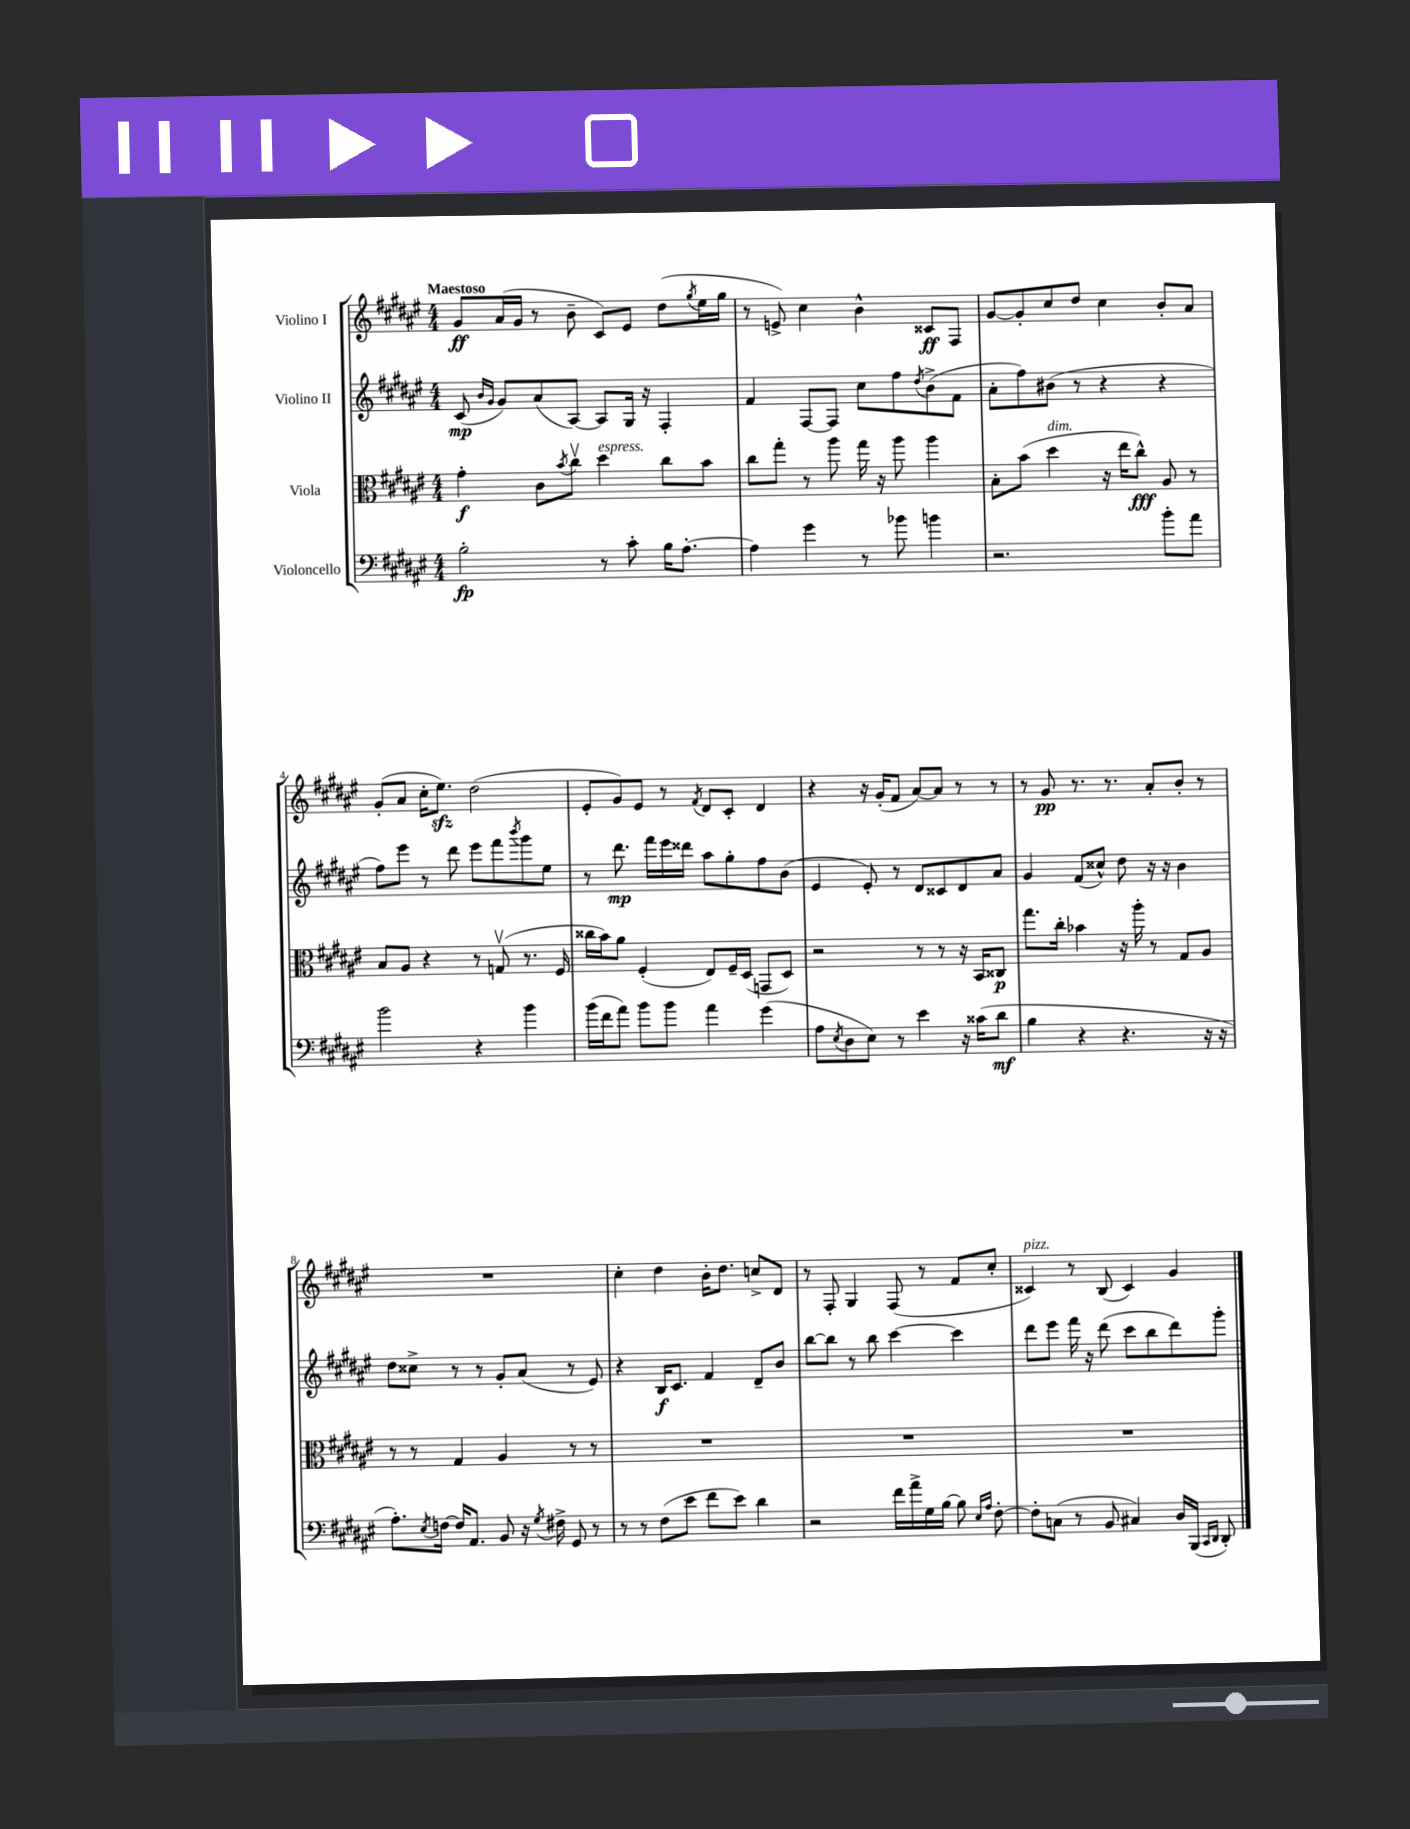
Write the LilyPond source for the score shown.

<<
\new StaffGroup <<
\new Staff = "s0" \with { instrumentName = "Violino I" } {
    \clef treble \key fis \major \numericTimeSignature \time 4/4 \tempo "Maestoso"
    gis'8\ff ais'16( gis'16 r8 b'8-- cis'8) eis'8 dis''8( \acciaccatura { gis''8 } eis''16 gis''16 |
    r8 e'8->) cis''4 b'4-^ cisis'8\ff fis8 |
    gis'8~ gis'8-. cis''8 dis''8 cis''4 b'8-. ais'8 |
    gis'8-.( ais'8 cis''16-. eis''8.\sfz) dis''2( |
    eis'8-. gis'8) eis'8 r8 \acciaccatura { fis'8 } dis'8 cis'8-. dis'4 |
    r4 r16 gis'16-.( fis'8 ais'8~) ais'8 r8 r8 |
    r8 gis'8\pp r8. r8. ais'8-. b'8-. r8 |
    R1 |
    cis''4-. dis''4 b'16-. dis''8. c''8-> dis'8 |
    r8 fis8-. gis4 fis8( r8 fis'8 cis''8-. |
    cisis'4^\markup { \italic "pizz." }) r8 b8( cisis'4) gis'4 \bar "|." |
}
\new Staff = "s1" \with { instrumentName = "Violino II" } {
    \clef treble \key fis \major \numericTimeSignature \time 4/4
    cis'8\mp( \grace { b'16 gis'16 } gis'8) ais'8( ais8~) ais8 gis16 r16 fis4-. |
    fis'4 fis8~ fis8 cis''8 fis''8 \acciaccatura { dis''8 } b'8->( fis'8 |
    ais'8-. fis''8) bis'8( r8 r4 r4 |
    fis''8) eis'''8 r8 dis'''8 eis'''8 fis'''8 \acciaccatura { b'''8 } gis'''8 eis''8 |
    r8 dis'''8.\mp fis'''16 eis'''16 disis'''16 ais''8 gis''8-. fis''8 b'8( |
    eis'4 eis'8-.) r8 dis'8 cisis'8 dis'8 ais'8 |
    gis'4 fis'8( cisis''8-^) dis''8 r16 r16 b'4 |
    dis''8 cisis''8-> r8 r8 gis'8-. ais'8( r8 eis'8) |
    r4 b16\f cis'8. fis'4 dis'8-- b'8 |
    b''8~ b''8 r8 b''8 cis'''4~ cis'''4 |
    dis'''8 eis'''8 fis'''16 r16 dis'''8( cis'''8 b''8 dis'''8) gis'''8-. \bar "|." |
}
\new Staff = "s2" \with { instrumentName = "Viola" } {
    \clef alto \key fis \major \numericTimeSignature \time 4/4
    gis'4-.\f cis'8 \acciaccatura { b'8 } cis''8\upbow dis''4^\markup { \italic "espress." } cis''8 b'8 |
    cis''8 gis''8-. r8 ais''8 gis''16 r16 ais''8 ais''4 |
    b8-. b'8( dis''4^\markup { \italic "dim." } r16 eis''16 cis''8-^\fff) ais8 r8 |
    b8 ais8 r4 r8 g8\upbow( r8. fis16 |
    cisis''16 b'16) ais'8 fis4-.( eis8) fis16-- dis16( g,8 dis8) |
    r2 r8 r8 r16 b,16 cisis8\p |
    gis''8. cis''16-. bes'4 r16 ais''16-. r8 gis8 ais8 |
    r8 r8 gis4 ais4 r8 r8 |
    R1 |
    R1 |
    R1 \bar "|." |
}
\new Staff = "s3" \with { instrumentName = "Violoncello" } {
    \clef bass \key fis \major \numericTimeSignature \time 4/4
    b2-.\fp r8 cis'8-. b16 ais8.~-. |
    ais4 gis'4 r8 bes'8 b'4 |
    r2. b'8-. ais'8 |
    b'2 r4 b'4 |
    b'16( fis'16 ais'8) b'8 b'8 ais'4 gis'4( |
    ais8 \acciaccatura { eis8 } dis8 eis8) r8 eis'4 r16 cisis'16( dis'8\mf |
    b4 r4 r4. r16 r16 |
    ais8.-.) \acciaccatura { eis8 } f16~ f16 ais,8. b,8 r16 \acciaccatura { gis8 } fis16-> gis,8 r8 |
    r8 r8 fis8( eis'8 fis'8 eis'8) dis'4 |
    r2 fis'16 ais'16-> gis16 b16~ b8 \grace { eis16 ais16 } fis8~-. |
    fis8-. c8( r8 b,8 cis4) dis16 b,,16( \grace { cis,16 dis,16 } dis,8-.) \bar "|." |
}
>>
>>
